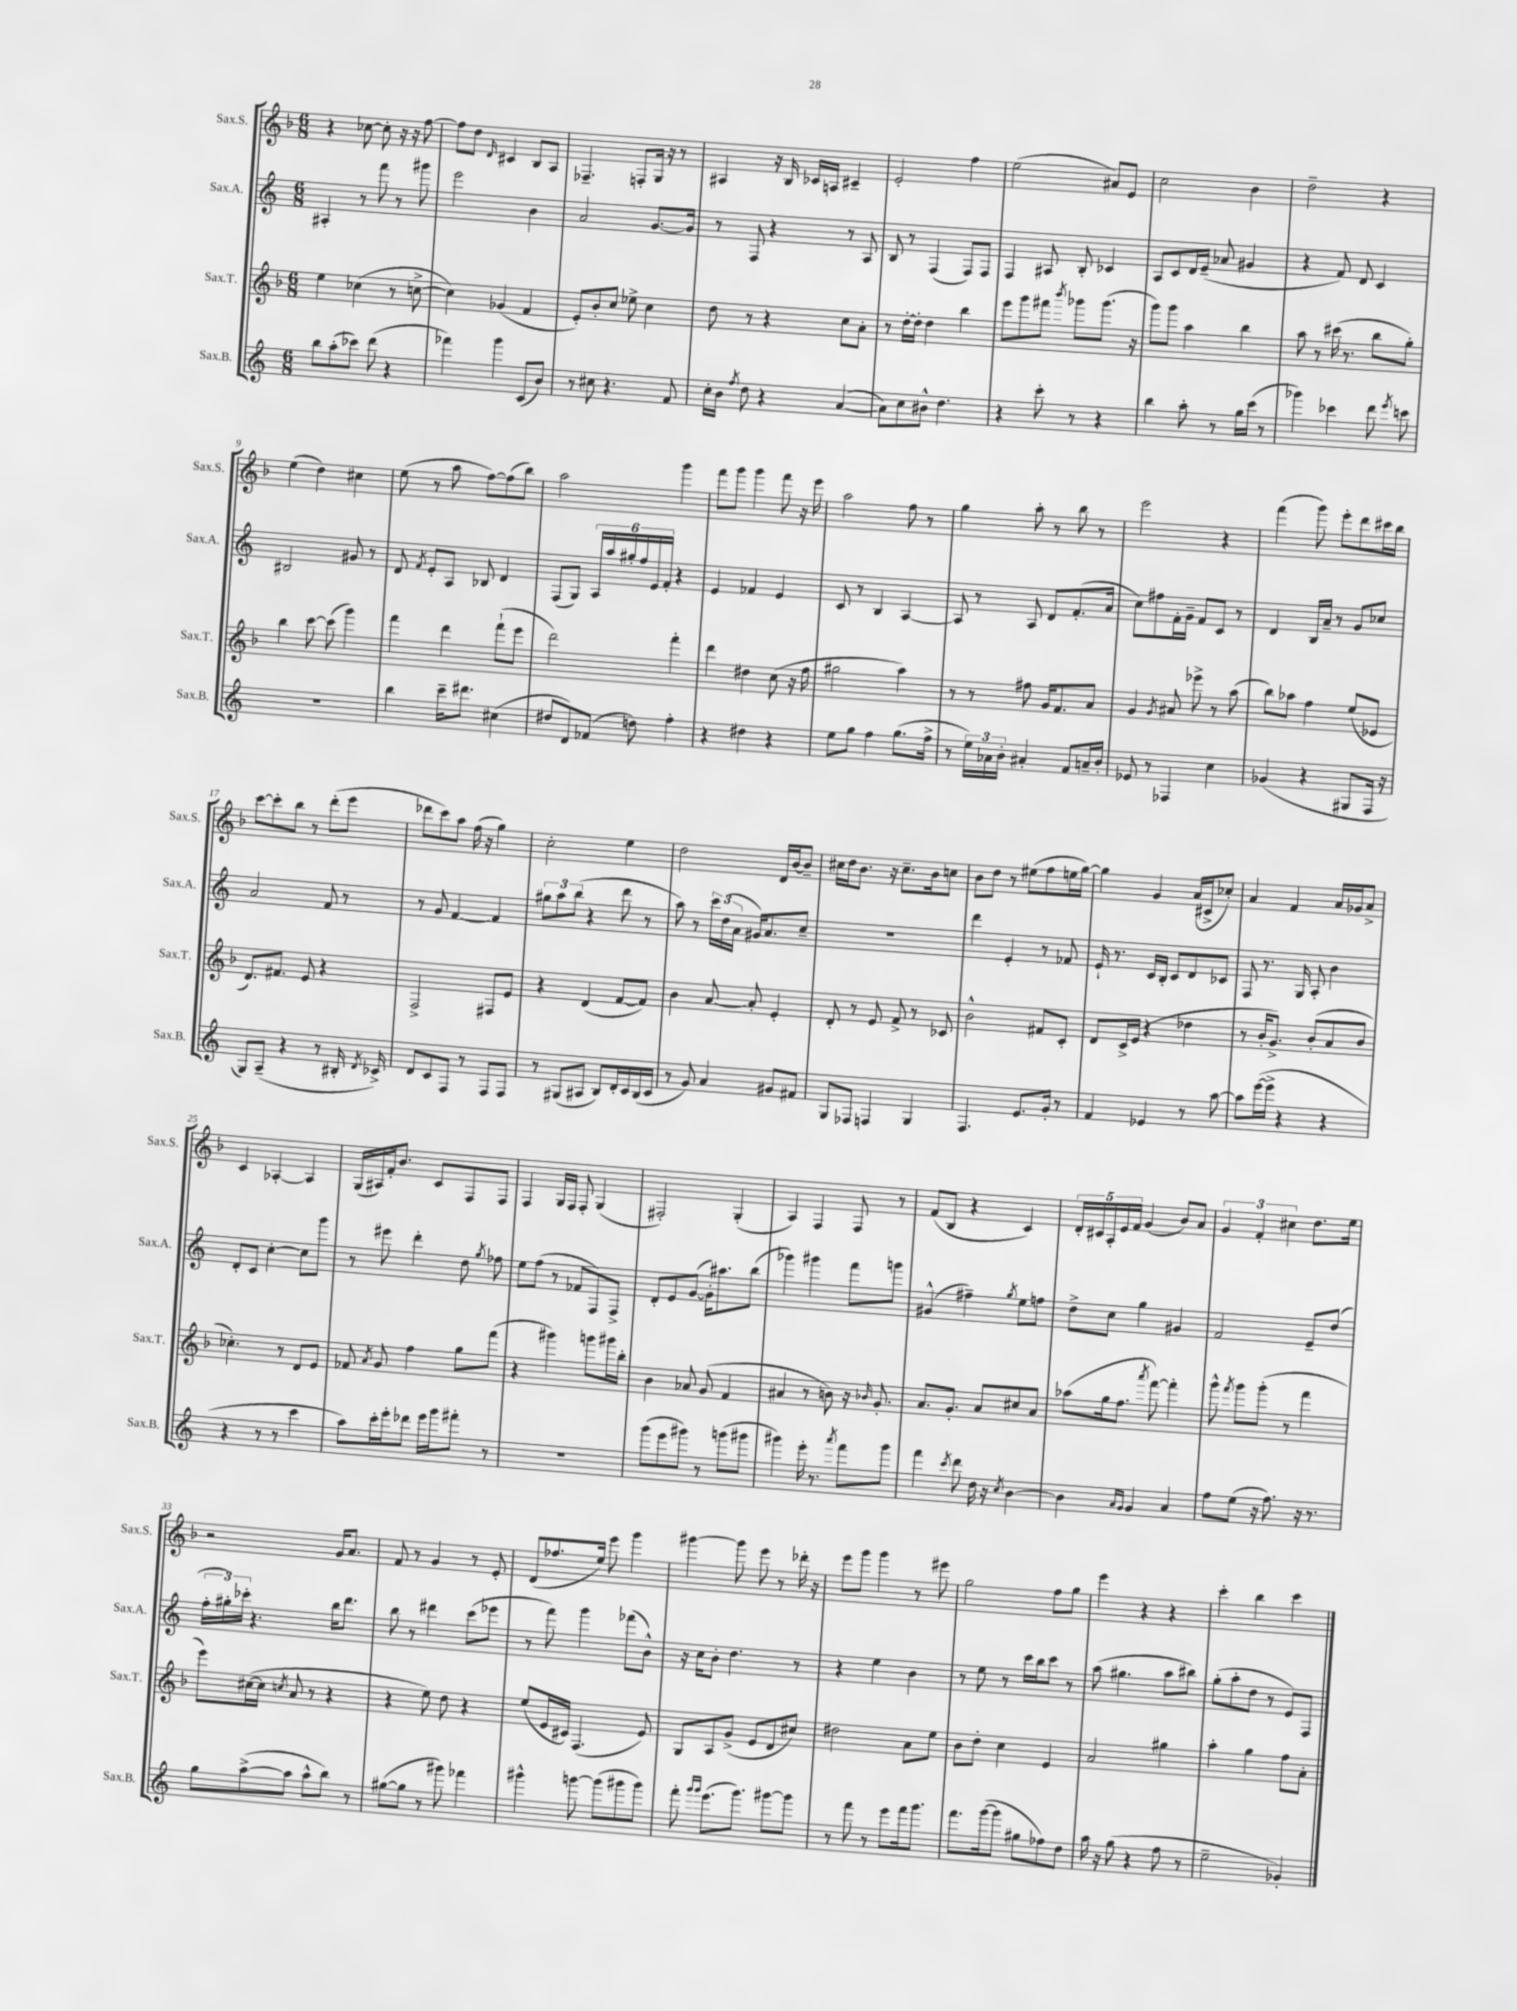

**kern	**kern	**kern	**kern
*part4	*part3	*part2	*part1
*staff4	*staff3	*staff2	*staff1
*I"Sax.B.	*I"Sax.T.	*I"Sax.A.	*I"Sax.S.
*I'Sax.B.	*I'Sax.T.	*I'Sax.A.	*I'Sax.S.
*clefG2	*clefG2	*clefG2	*clefG2
*k[]	*k[b-]	*k[]	*k[b-]
*M6/8	*M6/8	*M6/8	*M6/8
=1	=1	=1	=1
8bb\L	4ee\	4A#X'/	4r
(8aa'\	.	.	.
8ccc-X\J)	(4cc-X\	8r	[8cc-X\
(8ddd\	.	8fff\	8cc-'\]
4r	8r	8r	16r
.	.	.	16r
.	[8ccn^\	8ggg#X\	[8ff\
=2	=2	=2	=2
4fff-X\)	4cc\])	2eee\	8ff\L]
.	.	.	8dd\J
.	.	.	16qqd/
4ggg\	(4g-X/	.	4c#X/
(8c/L	4f/	4b\	8B-/L
8b/J)	.	.	8A/J
=3	=3	=3	=3
8r	8e'/L)	2a/	4.F-X~/
8cc#X\	8b-'/	.	.
4.r	8cc/J	.	.
.	8ee-X^\	.	8Fn'/L
.	4cc\	[8.g/L	16G/Jk
.	.	.	16r
8f/	.	.	8r
.	.	16g/Jk]	.
=4	=4	=4	=4
16cc'\LL	8dd\	8r	4A#X/
16b\JJ	.	.	.
8qff/	.	.	.
8dd\	8r	8F/	.
4r	4r	4r	16r
.	.	.	16B-/
.	.	.	16c-X/LL
.	.	.	16An/JJ
([4a/	8cc\L	8r	4c#X~/
.	8a'\J	8A/	.
=5	=5	=5	=5
8a\L])	8r	8B/	2e'/
8cc\	[16dd'\LL	8r	.
.	16dd'\JJ]	.	.
8b#X^^\J	4dd\	(4F/	.
4.dd\	.	.	.
.	4bb-\	8F/L)	4ff\
.	.	8F/J	.
=6	=6	=6	=6
4r	8eee\L	4F/	(2ee\
.	8ggg\	.	.
8ccc'\	8fff#X\J	8A#X/	.
.	8qbbb-/	.	.
8r	8ggg-X\L	8B'/	.
4r	(8.ggg-\J	4c-X/	8a#X/L)
.	.	.	8e/J
.	16r	.	.
=7	=7	=7	=7
4bb\	8ggg\L)	8A/L	2cc\
.	8ggg\J	8c/	.
8aa'\	4aa\	16d/L	.
.	.	(16e~/JJ	.
8r	.	8a-X/	.
16gg\LL	4bb-\	4g#X/	4b-\
(16ccc\JJ	.	.	.
8r	.	.	.
=8	=8	=8	=8
4ggg-X\)	8aa\	4r	2dd~\
.	8r	.	.
4ccc-X\	(16ccc#X\	8f/)	.
.	8.r	.	.
.	.	8d/	.
8ddd\	8bb-\L	4c/	4r
8qeee/	.	.	.
8cccn\	8gg'\J)	.	.
!!LO:LB:g=z
=9	=9	=9	=9
2.r	4bb-\	2B#X/	(4ee\
.	[8ccc\	.	4dd\)
.	(8ccc\]	.	.
.	4ggg\)	8g#X/	4cc#X\
.	.	8r	.
=10	=10	=10	=10
4bb\	4fff\	8d/	(8ee\
.	.	8qf/	.
.	.	8e'/L	8r
16ccc~\KL	4ddd\	8A/J	8aa\
8.ddd#X\J	.	.	.
.	.	8B-X/	[8ff\L)
(4cc#X\	(8fff`\L	4d/	(8ff\]
.	8eee\J	.	8bb-\J)
=11	=11	=11	=11
8dd#X/L	2ddd\)	(8F/L	2aa\
8d/)	.	8G/J)	.
(8f-X/J	.	24A/LL	.
.	.	24aa/	.
.	.	24gg#X'/	.
8ddn\)	.	24ff/	.
.	.	24e/	.
.	.	24f'/JJ	.
4ff'\	4fff'\	4r	4ggg\
=12	=12	=12	=12
4r	4ddd\	4e/	8fff\L
.	.	.	8ggg\J
4dd#X\	4dd#X\	4f-X/	4ggg\
4r	(8cc\	4e/	8fff\
.	16r	.	16r
.	16ff\	.	16eee\
=13	=13	=13	=13
8ee\L	2gg#X\	8c/	2aa\
8gg\J	.	8r	.
4ff\	.	4B/	.
(8.gg\L	4aa\)	[4A/	8ff\
.	.	.	8r
16ff^\Jk	.	.	.
=14	=14	=14	=14
8r	8r	8A/]	4gg\
24ee\LL)	8r	8r	.
24a-X\	.	.	.
24b'\JJ	.	.	.
4a#X'/	8ff#X\	8A/	8aa'\
.	16g/KL	8d/L	8r
.	8.f/	.	.
8f/L	.	(8.f'/	8bb-\
16an~/L	8a/J	.	8r
16b'/JJ	.	16a/Jk	.
=15	=15	=15	=15
8e-X/	4g/	8cc\L)	2eee\
8r	.	8ff#X\	.
.	8qg/	.	.
4F-X/	8a#X/	16f'\L	.
.	.	16g~\JJ	.
.	8eee-X^\	8f/L	.
4cc\	8r	8c/J	4r
.	(8aa\	8r	.
=16	=16	=16	=16
(4g-X/	8bb-\L)	4d/	(4fff\
.	8aa-X\J	.	.
4r	4ff\	16B/LL	8ggg\)
.	.	16a~/JJ	.
.	.	8r	8eee'\L
8G#X/L	(8ee/L	8g/L	8ddd\
16F/Jk	8e-X/J	8cc-X/J	16ccc#X\L
16r	.	.	16bb-\JJ
!!LO:LB:g=z
=17	=17	=17	=17
8G/L)	8.d/L)	2a/	[8ccc\L
(8A~/J	.	.	8ccc'\]
.	8.f#X/J	.	.
4r	.	.	8bb-\J
.	8e/	.	8r
8r	4r	8f/	(8ddd'\L
16B#X'/	.	8r	8eee\J
8qd/	.	.	.
16c-X^/)	.	.	.
=18	=18	=18	=18
8d/L	2F^/	8r	8ddd-X\L
8c/	.	8g/	8ccc\)
8F/J	.	[4f/	8aa\J
8r	.	.	(16ff\
.	.	.	16r
8F/L	8F#X/L	4f/]	4gg\)
8F/J	8e/J	.	.
=19	=19	=19	=19
8r	4r	12gg#X\L	2cc'\
.	.	12aa\	.
(8G#X/L	.	.	.
.	.	(12bb\J	.
8A#X/J	(4d/	4r	.
8B/L)	.	.	.
16d'/L	[8f/L	8ddd\	4ee\
16c/	.	.	.
(16B/	8f/J])	8r	.
16c/JJ	.	.	.
=20	=20	=20	=20
8r	4b-\	8aa\)	2dd\
8g/)	.	8r	.
4a/	[8a/	24ccc\LL	.
.	.	(24dd\	.
.	.	24a\JJ	.
.	8a'/]	16g#X/KL)	.
.	.	8.a/	.
8g#X/L	4e'/	.	16d/LL
.	.	.	[16b-/J
8f#X/J	.	8cc~/J	8b-~/J]
=21	=21	=21	=21
8G/L	8d'/	2.r	16cc#X\LL
.	.	.	16dd\J
8F-X/J	8r	.	8.b-\J
4Fn/	8e/	.	.
.	.	.	16r
.	8f^/	.	8.cc#~\L
4G/	8r	.	.
.	.	.	16b-\k
.	8c-X/	.	8ccn\J
=22	=22	=22	=22
4.F/	2b-^^\	4ddd\	8b-\L
.	.	.	8dd\J
.	.	4e'/	8r
8.e/L	.	.	(8ee#X\L
.	8f#X/L	8r	8ff\
16g'/Jk	.	.	.
8r	8c'/J	8f-X/	16een\L
.	.	.	[16gg\JJ)
=23	=23	=23	=23
4f/	8d/L	16e`/	4gg\]
.	.	8.r	.
.	16c^/L	.	.
.	(16e/JJ	.	.
4e-X/	4r	16c/LL	4g/
.	.	16B'/JJ	.
.	.	8c/L	.
8r	4dd-X\	8d/	(16a/LL
.	.	.	16c#X^/J
[8aa\	.	8c-X/J	8cc-X'/J)
=24	=24	=24	=24
8aa\L]	8r	8F/	4a/
([16eee\L	16b-'/KL	8.r	.
16eee^\JJ]	8.g^/J)	.	.
4r	.	.	4f/
.	.	16G/	.
.	(8b-'/L	8A'/	.
4r	8a/	4b\	16a/LL
.	.	.	16g-X/J
.	8b-/J	.	8a^/J
!!LO:LB:g=z
=25	=25	=25	=25
4r	4.cc-X'\)	8d'/L	4c/
.	.	8c/J	.
8r	.	[4cc'\	[4A-X'/
8r	8r	.	.
4ccc\	8d/L	8cc\L]	4A-/]
.	8e/J	8ggg\J	.
=26	=26	=26	=26
8aa\L)	8f-X/	8r	(16G/LL
.	.	.	16A#X/)
.	8qa/	.	.
16ccc'\L	8g/	8eee#X\	16f'/J
16eee'\J	.	.	8.b-/J
8ddd-X\J	4ff\	4ddd'\	.
16eee\LL	.	.	8c/L
16ggg\J	.	.	.
8fff#X'\J	8gg\L	8dd\	8F/
.	.	8qgg/	.
8r	(8fff\J	8ff-X\	8F/J
=27	=27	=27	=27
2.r	4r	8ee\L	4F/
.	.	(8ff\J	.
.	4ggg#X\)	8r	16G/LL
.	.	.	16F/JJ
.	.	8f-X/L	8F'/
.	8gggn\L	8F/)	(4G/
.	16ggg#X\L	8F^/J	.
.	16bb-'\JJ	.	.
=28	=28	=28	=28
(8ggg\L	4b-\	8d'/L	2F#X'/)
8eee\	.	8e/	.
8ggg#X\J)	8a-X/	([8g/J	.
8r	(8g/	16g'\KL])	.
.	.	8.aa#X\	.
(8gggn\L	4f/	.	(4G'/
8ggg#X\J	.	(8bb\J	.
=29	=29	=29	=29
4ggg#X\)	4a#X/	4ggg-X\)	4A/)
16eee'\	8r	4ggg#X\	4F/
8.r	.	.	.
.	8bn\)	.	.
8qaaa/	.	.	.
8fff\L	16r	8fff\L	8F/
.	16qqb-X/	.	.
.	8.g'/	.	.
8ggg#\J	.	8gggn\J	8r
=30	=30	=30	=30
4fff\	8.a/L	(4g#X^^/	(8f/L
.	.	.	8B-/J
.	8.g'/J	.	.
8qccc/	.	.	.
8ddd\	.	4ff#X~\)	4r
16dd\	8a/L	.	.
16r	.	.	.
8qcc/	.	8qgg/	.
[4b\	8cc#X/	8ee\L	4c/)
.	8a/J	8ffn\J	.
=31	=31	=31	=31
4b\]	(8aa-X\L	8dd^\L	20d'/LL
.	.	.	20c#X/
.	.	.	20A'/
.	16gg\k	8cc\J	.
.	.	.	20e/
.	8.ff\J	.	.
.	.	.	20f/JJ
16qqa/LL	.	.	.
16qqg/JJ	.	.	.
4g/	.	4gg\	(4g/
.	8qaaa/	.	.
.	[8fff\)	.	.
4a/	4fff'\]	4g#X/	8b-/L)
.	.	.	8a/J
=32	=32	=32	=32
8ff\L	8ggg^^\	2f/	6g/
.	8qfff/	.	.
(8ee\J	8ggg\L	.	.
.	.	.	6f'/
16r	(8ggg'\J	.	.
8.ff\)	.	.	.
.	.	.	6cc#X\
.	8r	.	.
16r	4fff\	8e~/L	8.dd\L
8.r	.	.	.
.	.	(8dd/J	.
.	.	.	16ee\Jk
!!LO:LB:g=z
=33	=33	=33	=33
8gg\L	8eee\L)	24ff'\LL	2r
.	.	24gg#X'\)	.
.	.	24ccc-X'\JJ	.
([8aa^\	([16cc#X\L	4.r	.
.	16cc#\JJ]	.	.
.	8qccn/	.	.
8aa\J]	8a/	.	.
8aa^^\L	8r	.	.
8bb\J)	4r	16bb\KL	16g/KL
.	.	8.ddd\J	8.a/J
8r	.	.	.
=34	=34	=34	=34
([8gg#X\L	4r	8bb\	8f/
8gg#\J]	.	8r	8r
8r	8ee\)	4ddd#X\	4g/
8ggg#X\)	8dd\	.	.
4fff-X\	4r	(8ccc\L	8r
.	.	8eee-X\J	8e'/
=35	=35	=35	=35
4ggg#X^^\	(8ee/L	8r	(8d/L
.	16e/L	8fff\)	8.ff-X/
.	16c#X/JJ)	.	.
[8gggn\	(4.F/	4ggg\	.
.	.	.	16ee/Jk)
(8ggg\L]	.	.	8eee\
8ggg#X\	.	(8fff-X\L	4ggg\
8ggg#\J)	8e/)	8b^^\J)	.
=36	=36	=36	=36
8fff'\	8G/L	16r	[4ggg#X\
.	.	16cc\KL	.
16qqggg/LL	.	.	.
16qqggg/JJ	.	.	.
(8.eee\L	8A/	8b'\J	.
.	(8g^/J	4.dd\	8ggg#\]
8.ggg\J)	.	.	.
.	8e/L	.	8eee\
[8ggg#X\L	8d/	.	8r
8ggg#\J]	8cc#X/J)	8r	16ddd-X'\
.	.	.	16r
=37	=37	=37	=37
8r	2dd#X\	4r	8eee\L
8fff\	.	.	8ggg\J
8r	.	4ee\	4ggg\
8eee\L	.	.	.
16fff\k	8a\L	4b\	8r
8.ggg\J	.	.	.
.	8ee\J	.	8eee#X\
=38	=38	=38	=38
8.fff\L	8b-\L	8r	2gg\
.	8dd'\J	8ee\	.
([16ggg\k	.	.	.
8ggg\J]	4cc\	8r	.
8gg#X\L	.	16ccc\LL	.
.	.	16bb\J	.
8ff-X\)	4e/	8ccc\J	8ff\L
8dd\J	.	8r	8gg\J
=39	=39	=39	=39
16aa\	2a/	(8aa\	4eee\
16r	.	.	.
(8gg\	.	4.gg#X\	.
4r	.	.	4r
8ff\	4gg#X\	8aa\L	4r
8r	.	8bb#X\J)	.
=40	=40	=40	=40
2ee~\	4aa'\	(8gg'\L	4ccc'\
.	.	8aa'\	.
.	4gg\	8dd\J	4bb-\
.	.	8r	.
4g-X'/)	8ff\L	8e/L)	4ccc\
.	8a'\J	8F/J	.
==	==	==	==
*-	*-	*-	*-
